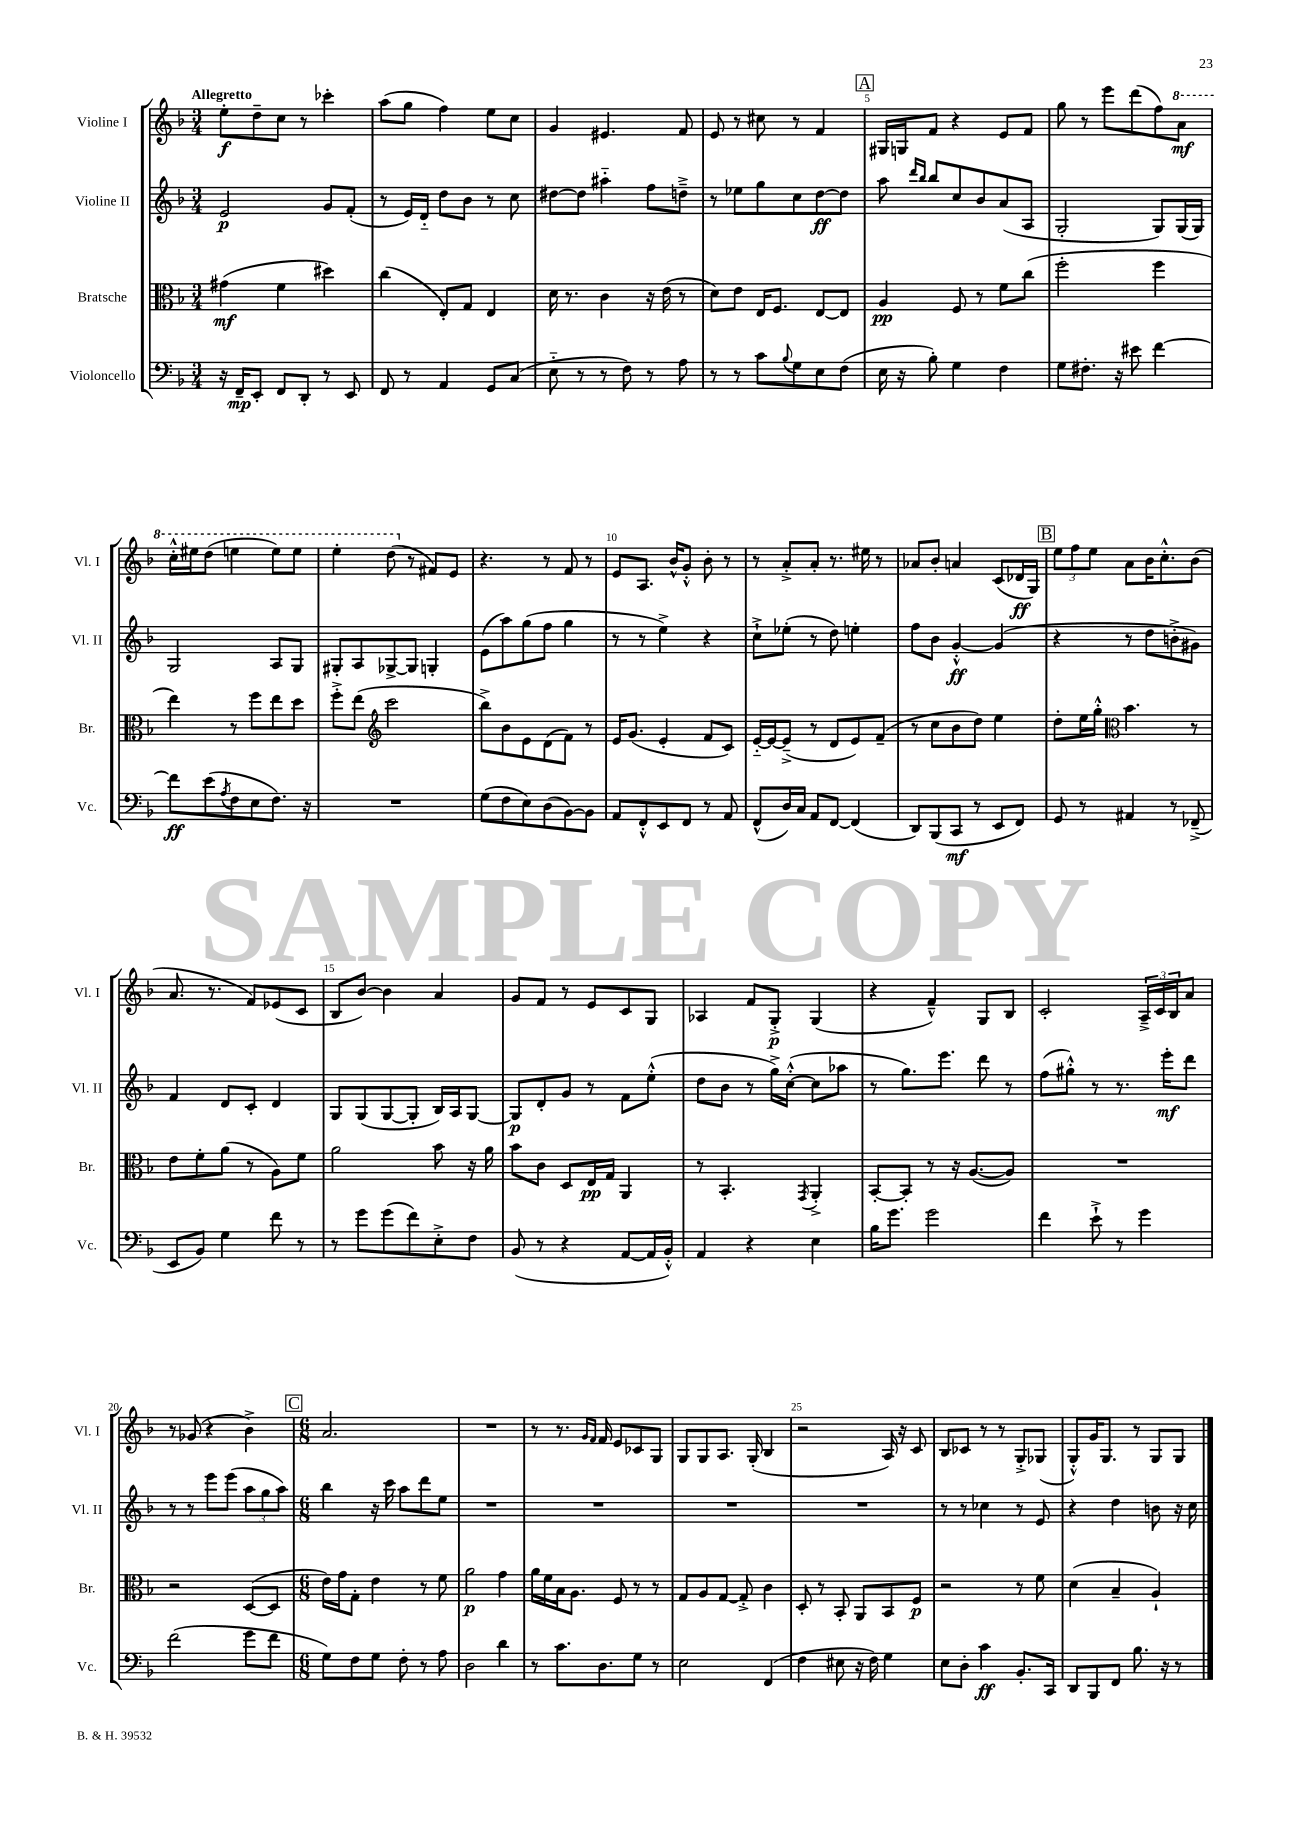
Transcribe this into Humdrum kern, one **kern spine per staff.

**kern	**dynam	**kern	**dynam	**kern	**dynam	**kern	**dynam
*part4	*part4	*part3	*part3	*part2	*part2	*part1	*part1
*staff4	*staff4	*staff3	*staff3	*staff2	*staff2	*staff1	*staff1
*I"Violoncello	*	*I"Bratsche	*	*I"Violine II	*	*I"Violine I	*
*I'Vc.	*	*I'Br.	*	*I'Vl. II	*	*I'Vl. I	*
*clefF4	*	*clefC3	*	*clefG2	*	*clefG2	*
*k[b-]	*	*k[b-]	*	*k[b-]	*	*k[b-]	*
*M3/4	*	*M3/4	*	*M3/4	*	*M3/4	*
=1	=1	=1	=1	=1	=1	=1	=1
!	!	!	!	!	!	!LO:TX:a:B:t=Allegretto	!
16r	.	(4g#X\	mf	2e/	p	8ee'\L	f
16FF~/KL	mp	.	.	.	.	.	.
8EE'/J	.	.	.	.	.	8dd~\	.
8FF/L	.	4f\	.	.	.	8cc\J	.
8DD'/J	.	.	.	.	.	8r	.
8r	.	4dd#X\)	.	8g/L	.	4ccc-X'\	.
8EE/	.	.	.	(8f'/J	.	.	.
=2	=2	=2	=2	=2	=2	=2	=2
8FF/	.	(4cc\	.	8r	.	(8aa\L	.
8r	.	.	.	16e/LL)	.	8gg\J	.
.	.	.	.	16d/JJ	.	.	.
4AA/	.	8E'/L)	.	8dd\L	.	4ff\)	.
.	.	8G/J	.	8b-\J	.	.	.
8GG/L	.	4E/	.	8r	.	8ee\L	.
(8C/J	.	.	.	8cc\	.	8cc\J	.
=3	=3	=3	=3	=3	=3	=3	=3
8E\	.	16d\	.	[8dd#X\L	.	4g/	.
.	.	8.r	.	.	.	.	.
8r	.	.	.	8dd#\J]	.	.	.
8r	.	4c\	.	4aa#X\	.	4.e#X/	.
8F\)	.	.	.	.	.	.	.
8r	.	16r	.	8ff\L	.	.	.
.	.	(16e\	.	.	.	.	.
8A\	.	8r	.	8ddn~^\J	.	8f/	.
=4	=4	=4	=4	=4	=4	=4	=4
8r	.	8d\L)	.	8r	.	8e/	.
8r	.	8e\J	.	8ee-X\L	.	8r	.
8c\L	.	16E/KL	.	8gg\	.	8cc#X\	.
.	.	8.F/J	.	.	.	.	.
8qqB-/	.	.	.	.	.	.	.
8G\	.	.	.	8cc\	.	8r	.
8E\	.	[8E/L	.	[8dd\	ff	4f/	.
(8F\J	.	8E/J]	.	8dd\J]	.	.	.
!!LO:REH:place=s1:t=A
=5	=5	=5	=5	=5	=5	=5	=5
16E\	.	4A/	pp	8aa\	.	16G#X/LL	.
16r	.	.	.	.	.	16Gn/J	.
.	.	.	.	16qqddd/LL	.	.	.
.	.	.	.	16qqbb-/JJ	.	.	.
8B-'\)	.	.	.	8bb-/L	.	8f/J	.
4G\	.	8F/	.	8cc/	.	4r	.
.	.	8r	.	8b-/	.	.	.
4F\	.	8f\L	.	(8a/	.	8e/L	.
.	.	(8cc\J	.	8A/J	.	8f/J	.
=6	=6	=6	=6	=6	=6	=6	=6
8G\L	.	2ff'\	.	2G'/	.	8gg\	.
8.F#X'\J	.	.	.	.	.	8r	.
.	.	.	.	.	.	8eee\L	.
16r	.	.	.	.	.	.	.
8e#X\	.	.	.	.	.	(8ddd\	.
[4f\	.	4ff\	.	8G/L)	.	8ff\)	.
*	*	*	*	*	*	*8va	*
.	.	.	.	(16G/L	.	8aa\J	mf
.	.	.	.	16G/JJ)	.	.	.
!!LO:LB:g=z
=7	=7	=7	=7	=7	=7	=7	=7
8f\L]	ff	4ee\)	.	2G/	.	16ccc'^^\LL	.
.	.	.	.	.	.	16eee#X\J	.
(8e\	.	.	.	.	.	(8ddd\J	.
8qA/	.	.	.	.	.	.	.
8F\	.	8r	.	.	.	4eeen\	.
8E\	.	8ff\L	.	.	.	.	.
8.F\J)	.	8ee\	.	8A/L	.	8eee\L)	.
.	.	8dd\J	.	8G/J	.	8eee\J	.
16r	.	.	.	.	.	.	.
=8	=8	=8	=8	=8	=8	=8	=8
2.r	.	8ff'^\L	.	8G#X'/L	.	4eee'\	.
.	.	(8ee\J	.	8A/	.	.	.
*	*	*clefG2	*	*	*	*	*
.	.	2ccc\	.	[8G-X^/	.	(8ddd\	.
*	*	*	*	*	*	*X8va	*
.	.	.	.	8G-/J]	.	8r	.
.	.	.	.	4Gn'/	.	8f#X/L)	.
.	.	.	.	.	.	8e/J	.
=9	=9	=9	=9	=9	=9	=9	=9
(8G\L	.	8bb-^\L)	.	(8e\L	.	4.r	.
8F\	.	8b-\	.	8aa\)	.	.	.
8E\)	.	8e\	.	(8gg\	.	.	.
(8D\	.	(8d\	.	8ff\J	.	8r	.
[8BB-\)	.	8f\J)	.	4gg\	.	8f/	.
8BB-\J]	.	8r	.	.	.	8r	.
=10	=10	=10	=10	=10	=10	=10	=10
8AA/L	.	16e/KL	.	8r	.	8e/L	.
.	.	(8.g/J	.	.	.	.	.
8FF'^^/	.	.	.	8r	.	8.A/J	.
8EE/	.	4e'/	.	4ee^\)	.	.	.
.	.	.	.	.	.	16b-^^/KL	.
8FF/J	.	.	.	.	.	8g'^^/J	.
8r	.	8f/L	.	4r	.	8b-'\	.
8AA/	.	8c/J)	.	.	.	8r	.
=11	=11	=11	=11	=11	=11	=11	=11
(8FF^^/L	.	[16e/LL	.	8cc`^\L	.	8r	.
.	.	16e/J_	.	.	.	.	.
16D/L)	.	(8e~^/J]	.	(8ee-X'\J	.	8a'^/L	.
16C/JJ	.	.	.	.	.	.	.
8AA/L	.	8r	.	8r	.	8a'/J	.
[8FF/J	.	8d/L	.	8dd\)	.	8.r	.
(4FF/]	.	8e/)	.	4een'\	.	.	.
.	.	.	.	.	.	16ee#X\	.
.	.	(8f~/J	.	.	.	8r	.
=12	=12	=12	=12	=12	=12	=12	=12
8DD/L)	.	8r	.	8ff\L	.	8a-X/L	.
(8BBB-/	.	8cc\L	.	8b-\J	.	8b-'/J	.
8CC/J	mf	8b-\	.	[4g'^^/	ff	4an/	.
8r	.	8dd\J)	.	.	.	.	.
8EE/L	.	4ee\	.	(4g/]	.	(8c/L	.
8FF/J)	.	.	.	.	.	16d-X/L	ff
.	.	.	.	.	.	16G/JJ)	.
!!LO:REH:place=s1:t=B
=13	=13	=13	=13	=13	=13	=13	=13
8GG/	.	8dd'\L	.	4r	.	12ee\L	.
.	.	.	.	.	.	12ff\	.
8r	.	16ee\L	.	.	.	.	.
.	.	.	.	.	.	12ee\J	.
.	.	16gg'^^\JJ	.	.	.	.	.
*	*	*clefC3	*	*	*	*	*
4AA#X/	.	4.b-\	.	8r	.	8a\L	.
.	.	.	.	8dd\L	.	16b-\K	.
.	.	.	.	.	.	8.cc'^^\	.
8r	.	.	.	8bn'^\	.	.	.
(8FF-X~^/	.	8r	.	8g#X\J)	.	(8b-\J	.
!!LO:LB:g=z
=14	=14	=14	=14	=14	=14	=14	=14
8EE/L	.	8e\L	.	4f/	.	8.a/	.
8BB-/J)	.	8f'\	.	.	.	.	.
.	.	.	.	.	.	8.r	.
4G\	.	(8a\J	.	8d/L	.	.	.
.	.	8r	.	8c'/J	.	8f/L)	.
8f\	.	8A\L)	.	4d/	.	(8e-X/	.
8r	.	8f\J	.	.	.	8c/J	.
=15	=15	=15	=15	=15	=15	=15	=15
8r	.	2a\	.	8G/L	.	8B-/L	.
8g\L	.	.	.	(8G/	.	[8b-/J)	.
(8g\	.	.	.	[8G/	.	4b-\]	.
8f\)	.	.	.	8G'/J]	.	.	.
8E'^\	.	8b-\	.	16B-/LL)	.	4a/	.
.	.	.	.	16A/J	.	.	.
8F\J	.	16r	.	[8G/J	.	.	.
.	.	16a\	.	.	.	.	.
=16	=16	=16	=16	=16	=16	=16	=16
(8BB-/	.	8b-\L	.	8G/L]	p	8g/L	.
8r	.	8c\J	.	8d'/	.	8f/J	.
4r	.	8D/L	.	8g/J	.	8r	.
.	.	16E/L	pp	8r	.	8e/L	.
.	.	16G/JJ	.	.	.	.	.
[8AA/L	.	4AA/	.	8f\L	.	8c/	.
16AA/L]	.	.	.	(8ee'^^\J	.	8G/J	.
16BB-'^^/JJ)	.	.	.	.	.	.	.
=17	=17	=17	=17	=17	=17	=17	=17
4AA/	.	8r	.	8dd\L	.	4A-X/	.
.	.	4.BB-'/	.	8b-\J	.	.	.
4r	.	.	.	8r	.	8f/L	.
.	.	.	.	16gg^\LL)	.	8G'^/J	p
.	.	.	.	([16cc'^^\JJ	.	.	.
.	.	8qGG/	.	.	.	.	.
4E\	.	4AA'^/	.	8cc\L]	.	(4G/	.
.	.	.	.	8aa-X\J	.	.	.
=18	=18	=18	=18	=18	=18	=18	=18
16B-\KL	.	[8BB-'/L	.	8r	.	4r	.
8.g\J	.	.	.	.	.	.	.
.	.	8BB-'/J]	.	8.gg\L)	.	.	.
2g\	.	8r	.	.	.	4f~^^/)	.
.	.	.	.	8.eee\J	.	.	.
.	.	16r	.	.	.	.	.
.	.	([8.A/L	.	.	.	.	.
.	.	.	.	8ddd\	.	8G/L	.
.	.	8A/J])	.	8r	.	8B-/J	.
=19	=19	=19	=19	=19	=19	=19	=19
4f\	.	2.r	.	(8ff\L	.	2c'/	.
.	.	.	.	8gg#X'^^\J)	.	.	.
8e`^\	.	.	.	8r	.	.	.
8r	.	.	.	8.r	.	.	.
4g\	.	.	.	.	.	24A~^/LL	.
.	.	.	.	.	.	24c/	.
.	.	.	.	16eee'\KL	mf	.	.
.	.	.	.	.	.	24B-/J	.
.	.	.	.	8ddd\J	.	8a/J	.
!!LO:LB:g=z
=20	=20	=20	=20	=20	=20	=20	=20
(2f\	.	2r	.	8r	.	8r	.
.	.	.	.	8r	.	(8g-X/	.
.	.	.	.	8eee\L	.	4r	.
.	.	.	.	(8eee\J	.	.	.
8g\L	.	([8D/L	.	12aa\L	.	4b-^\)	.
.	.	.	.	12gg\	.	.	.
8f\J	.	8D/J]	.	.	.	.	.
.	.	.	.	12aa\J)	.	.	.
!!LO:REH:place=s1:t=C
=21	=21	=21	=21	=21	=21	=21	=21
*M6/8	*	*M6/8	*	*M6/8	*	*M6/8	*
8G\L)	.	16e\LL)	.	4bb-\	.	2.a/	.
.	.	16g\J	.	.	.	.	.
8F\	.	8G'\J	.	.	.	.	.
8G\J	.	4e\	.	16r	.	.	.
.	.	.	.	16ccc\	.	.	.
8F'\	.	.	.	8aa\L	.	.	.
8r	.	8r	.	8ddd\	.	.	.
8A\	.	8f\	.	8ee\J	.	.	.
=22	=22	=22	=22	=22	=22	=22	=22
2D\	.	2a\	p	2.r	.	2.r	.
4d\	.	4g\	.	.	.	.	.
=23	=23	=23	=23	=23	=23	=23	=23
8r	.	16a\LL	.	2.r	.	8r	.
.	.	16f\	.	.	.	.	.
8.c\L	.	16B-\J	.	.	.	8.r	.
.	.	8.A\J	.	.	.	.	.
.	.	.	.	.	.	16qqg/LL	.
.	.	.	.	.	.	16qqf/JJ	.
8.D\	.	.	.	.	.	16f/	.
.	.	8F/	.	.	.	8e/L	.
8G\J	.	8r	.	.	.	8c-X/	.
8r	.	8r	.	.	.	8G/J	.
=24	=24	=24	=24	=24	=24	=24	=24
2E\	.	8G/L	.	2.r	.	8G/L	.
.	.	8A/	.	.	.	8G/	.
.	.	[8G/J	.	.	.	8.A/J	.
.	.	8G'^/]	.	.	.	.	.
.	.	.	.	.	.	(16G'/	.
(4FF/	.	4c\	.	.	.	4B-/	.
=25	=25	=25	=25	=25	=25	=25	=25
4F\	.	8D'/	.	2.r	.	2r	.
.	.	8r	.	.	.	.	.
8E#X\	.	8BB-'/	.	.	.	.	.
16r	.	8AA/L	.	.	.	.	.
16F\)	.	.	.	.	.	.	.
4G\	.	8BB-/	.	.	.	16A/)	.
.	.	.	.	.	.	16r	.
.	.	8F/J	p	.	.	8c/	.
=26	=26	=26	=26	=26	=26	=26	=26
8E\L	.	2r	.	8r	.	8B-/L	.
8D'\J	.	.	.	8r	.	8c-X/J	.
4c\	ff	.	.	4cc-X\	.	8r	.
.	.	.	.	.	.	8r	.
8.BB-'/L	.	8r	.	8r	.	8G'^/L	.
.	.	8f\	.	8e/	.	(8G-X/J	.
16CC/Jk	.	.	.	.	.	.	.
=27	=27	=27	=27	=27	=27	=27	=27
8DD/L	.	(4d\	.	4r	.	8G'^^/L)	.
8BBB-/	.	.	.	.	.	16g/K	.
.	.	.	.	.	.	8.G/J	.
8FF/J	.	4B-~/	.	4dd\	.	.	.
8.B-\	.	.	.	.	.	8r	.
.	.	4A`/)	.	8bn\	.	8G/L	.
16r	.	.	.	.	.	.	.
8r	.	.	.	16r	.	8G/J	.
.	.	.	.	16cc\	.	.	.
==	==	==	==	==	==	==	==
*-	*-	*-	*-	*-	*-	*-	*-
